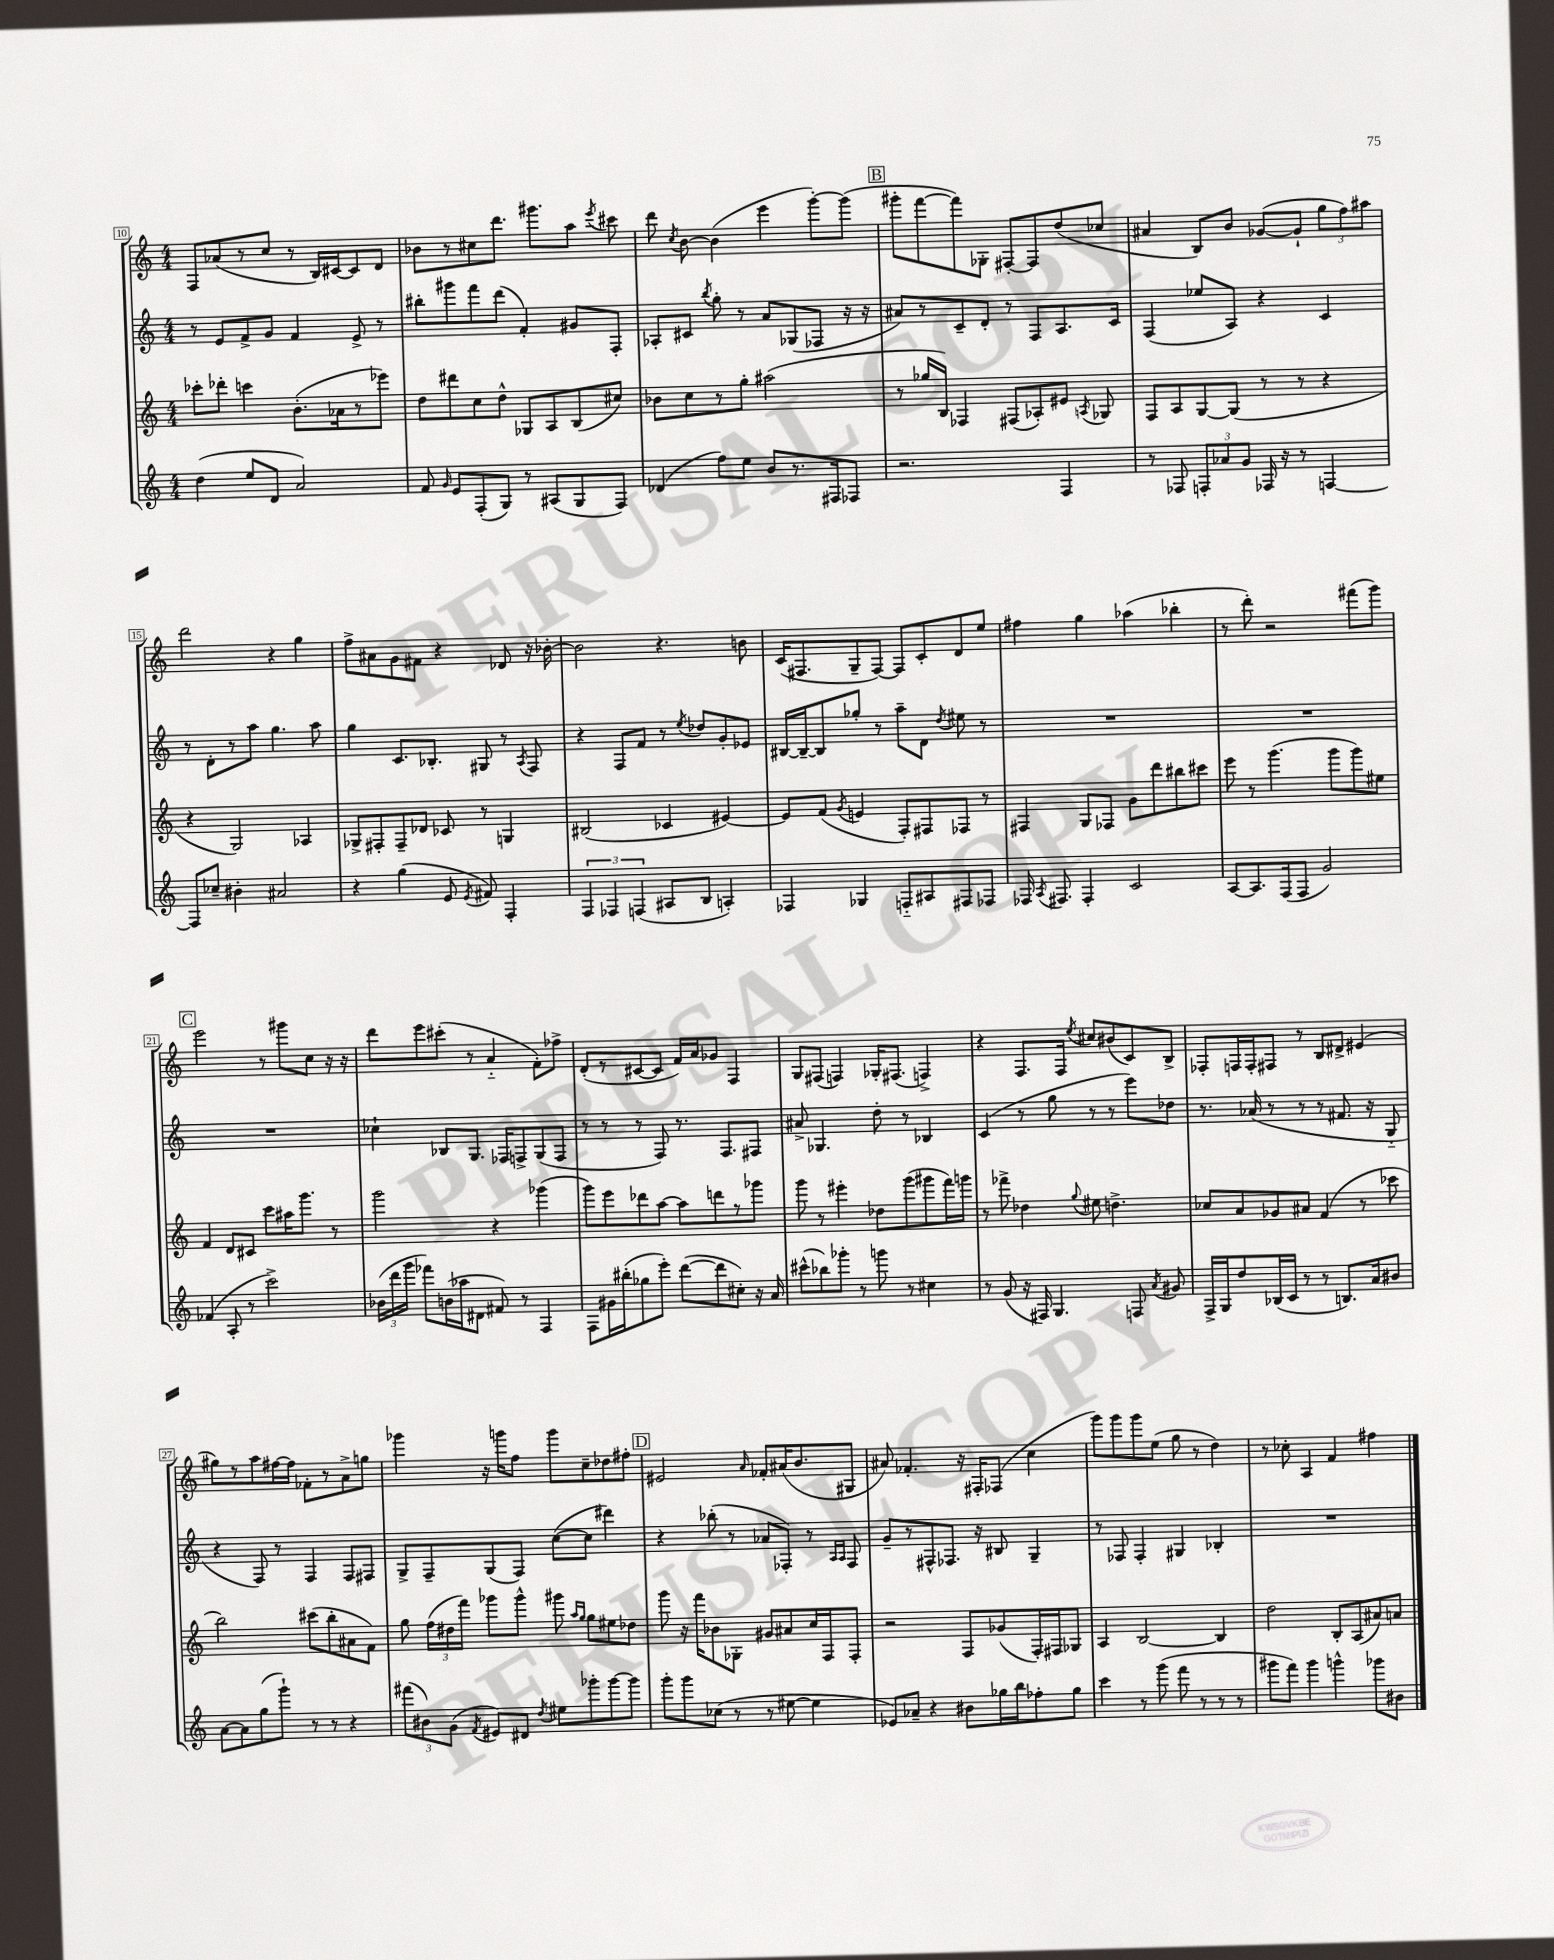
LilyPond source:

<<
\new StaffGroup <<
\new Staff = "s0" {
    \clef treble \key c \major \numericTimeSignature \time 4/4
    \autoBeamOff f8[ aes'8( r8 c''8] r8 b16[) cis'16~ cis'8 d'8] |
    bes'8[ r8 cis''8 d'''8.] gis'''8.[ a''8] \acciaccatura { e'''8 } cis'''8 |
    d'''8 \acciaccatura { c''8 } b'8~ b'4( e'''4 g'''8[~-.) g'''8]( |
    \mark \markup { \box "B" } gis'''8[-. f'''8~ f'''8) ges8]-. fis8[~-. fis8 d''8( ces''8] |
    ais'4 b8[) b'8] ges'8[~( ges'8]-! \tuplet 3/2 { g''8[ f''8) ais''8] } |
    d'''2 r4 g''4 |
    f''8[-> ais'8 g'8 fis'8] r4 des'8 r16 bes'16~-. |
    bes'2 r4. b'8 |
    c'16[( fis8. g8-- fis8]~) fis8[ c'8-. d'8 e''8] |
    fis''4 g''4 aes''4( bes''4-. |
    r8 d'''8-.) r2 fis'''8[( g'''8]) |
    \mark \markup { \box "C" } e'''2 r8 gis'''8[ c''8] r16 r16 |
    d'''8[ e'''8 cis'''8]-.( r8 a'4-_ f'8[-.) fes''8]-> |
    d'8[-.( r8 cis'8~ cis'8] f'16[) a'16 ges'8] f4 |
    g8[ fis8]( f4) ges16[-. fis8.]( f4->) |
    r4 f8.[ f16] \acciaccatura { e''8 } cis''8[ bis'8( c'8) b8]-> |
    fes8[-. f16 f16-. fis8] r8 b8[ dis'8]-> eis'4( |
    gis''8[) r8 a''8 fis''16~ fis''16] fes'8[-. r8 a'8-> g''8] |
    ges'''4 r16 g'''16[ f''8] g'''8[ c''8-- des''8 fis''8]-. |
    \mark \markup { \box "D" } eis'2 \grace { a'16 } fes'8[-. ais'16( b'8. gis8] |
    ais'8) fes'4.-. r16 fis16[-. fes8]( c''4 |
    g'''8[) g'''8 g'''8 e''8]( g''8 r8 d''4) |
    r8 ces''8-. a4 f'4 fis''4 \bar "|." |
}
\new Staff = "s1" {
    \clef treble \key c \major \numericTimeSignature \time 4/4
    \autoBeamOff r8 e'8[ f'8-> g'8] f'4 e'8-> r8 |
    bis''8[-. gis'''8 f'''8 d'''8]( f'4-.) gis'8[ f8]-. |
    aes8[-. cis'8] \acciaccatura { b''8 } g''8-. r8 a'8[ ges8( fes8] r16 r16 |
    \mark \markup { \box "B" } ais'8[) r8 c'8-- d'8]-. r8 f8[ a8. c'16] |
    f4( ees''8[ a8]) r4 c'4 |
    r8 d'8[-. r8 a''8] g''4. a''8 |
    g''4 c'8.[ bes8.]-. gis8 r8 \acciaccatura { a8 } f8 |
    r4 f8[ f'8] r8 \acciaccatura { e''8 } des''8[ g'8-. ees'8] |
    bis16[~ bis16~-- bis8 ges''8]-. r8 a''8[-- d'8] \acciaccatura { d''8 } eis''8 r8 |
    R1 |
    R1 |
    \mark \markup { \box "C" } R1 |
    ces''4-! bes8[ g8.] fes16[ f8-> g8( f8] |
    r8 r8 r8 f8) r8. f8.[ fis8] |
    ais'8-> ges4. d''8-. r8 bes4 |
    c'4( r8 g''8 r8 r8 e'''8[) des''8] |
    r8. aes'16( r8 r8 r8 fis'8. r16 g8-_ |
    r4 f8) r8 f4 f8[ fis8] |
    g8[-> f8-- g8( f8]) c''8[~( c''8] dis'''4) |
    \mark \markup { \box "D" } r4 bes''8-.( r8 aes'8[ fes8]-.) r8 \grace { a16[ a16] } fes8 |
    g'8[-- r8 fis8-^ fes8.] r16 bis8 g4-- |
    r8 fes8 fes4-. gis4 bes4-. |
    R1 \bar "|." |
}
\new Staff = "s2" {
    \clef treble \key c \major \numericTimeSignature \time 4/4
    \autoBeamOff ces'''8[-. des'''8]-. c'''4 b'8.[-.( aes'16 r8 ees'''8]) |
    d''8[ dis'''8 c''8 d''8]-^ ges8[ a8 b8( cis''8]) |
    bes'8[ c''8 r8 g''8]-. ais''2( |
    \mark \markup { \box "B" } r8 ges''16[ b16]) fes4 fis8[( aes8-.) eis'8] \acciaccatura { a8 } ges8 |
    f8[ a8 g8~ g8]( r8 r8 r4 |
    r4 g2) aes4 |
    ges8[-> fis8-. fis8-- des'8] ces'8 r8 g4 |
    bis2( ces'4 eis'4~) |
    eis'8[ f'8]( \acciaccatura { g'8 } e'4 f8[-.) fis8 fes8] r8 |
    fis4 g8[ fes8] g'8[ d'''8 bis''8 cis'''8] |
    e'''8 r8 g'''4.( g'''8[ g'''8) eis''8] |
    \mark \markup { \box "C" } f'4 d'8[ cis'8] c'''8[ ais''16 g'''8.] r8 |
    g'''2 r4 ges'''4( |
    g'''8[) e'''8 des'''8 a''8]~ a''8[ d'''8 r8 ges'''8] |
    g'''8 r8 eis'''4-. des''8[ g'''8( gis'''8 f'''16) g'''16] |
    r8 fes'''8-> des''4 \appoggiatura { g''8 } eis''8 d''4.-> |
    ces''8[ a'8 ges'8 ais'8] f'4( r8 ces'''8 |
    b''2) cis'''8[( b''8-. ais'8 f'8]) |
    g''8 \tuplet 3/2 { f''16[( dis''16 f'''16]) } ges'''8[ ges'''8]-^ gis'''8 \grace { a''16[ g''16] } g''8[ eis''8 des''8] |
    \mark \markup { \box "D" } g'''8 r16 f'''16[ bes'8 ges8]-. gis'8[ ais'8 c''16 f16 f8]-. |
    r2 f8[ ges'8( f16-.) fis16 ges8] |
    a4 b2~ b4 |
    d''2 b8[-. a8( ais'8) a'8] \bar "|." |
}
\new Staff = "s3" {
    \clef treble \key c \major \numericTimeSignature \time 4/4
    \autoBeamOff d''4( e''8[ d'8] a'2) |
    f'8 \grace { g'16 } e'8[ f8-.( g8]) r8 ais8[( g8 f8]) |
    des'4( f''8[) e''8] b'8[ r8. fis16 fes8] |
    \mark \markup { \box "B" } r2. f4 |
    r8 fes8 \tuplet 3/2 { f8[-. aes'8 g'8] } fes16 r16 r8 f4~ |
    f8[ ces''8]-- bis'4-. ais'2 |
    r4 g''4( e'8 \acciaccatura { e'8 } fis'8) f4-. |
    \tuplet 3/2 { f4 fes4 f4( } ais8[ b8] a4-.) |
    fes4 ges4 f8[-_ ais8 fis8 fes8] |
    fes16 \acciaccatura { a8 } fis8. fis4-. c'2 |
    a8[~ a8. f16( f8] g'2) |
    \mark \markup { \box "C" } fes'4( a8-. r8 c'''2->) |
    \tuplet 3/2 { bes'16[( d'''16 g'''16] } fes'''8[) b'16( aes''16 dis'8] fis'8) r8 f4 |
    f8[ gis'16 bis''16-.( ges''8 e'''8]-.) d'''8[~( d'''8 cis''8]-.) r16 a'16 |
    cis'''8[-^( bes''8) ges'''8]-. r8 g'''8 r8 cis''4 |
    r8 g'8( r16 fis16) g4. f8 \acciaccatura { a'8 } gis'8 |
    f16[-> g16 d''8 bes16( c'16] r8 r8 b8.[) a'16 bis'8] |
    a'8[~ a'8 g''8( g'''8]-!) r8 r8 r4 |
    \tuplet 3/2 { fis'''8[( bis'8) g'8]( } \acciaccatura { f'8 } eis'8[) dis'8] \acciaccatura { d''8 } eis''8[ ges'''8-. ges'''8~ ges'''8] |
    \mark \markup { \box "D" } g'''8[-. g'''8 ces''8]( r8 r8 eis''8~ eis''4 |
    ees'8[) aes'8]-- r4 bis'8[ ges''16 b''16 fes''8-. ges''8] |
    c'''4 r8 g'''8( f'''8 r8 r8 r8 |
    gis'''8[ f'''8]) gis'''4 g'''4-^ ges'''8[ bis'8] \bar "|." |
}
>>
>>
\layout { \context { \Score currentBarNumber = #10 \override BarNumber.stencil = #(make-stencil-boxer 0.1 0.3 ly:text-interface::print) } }
